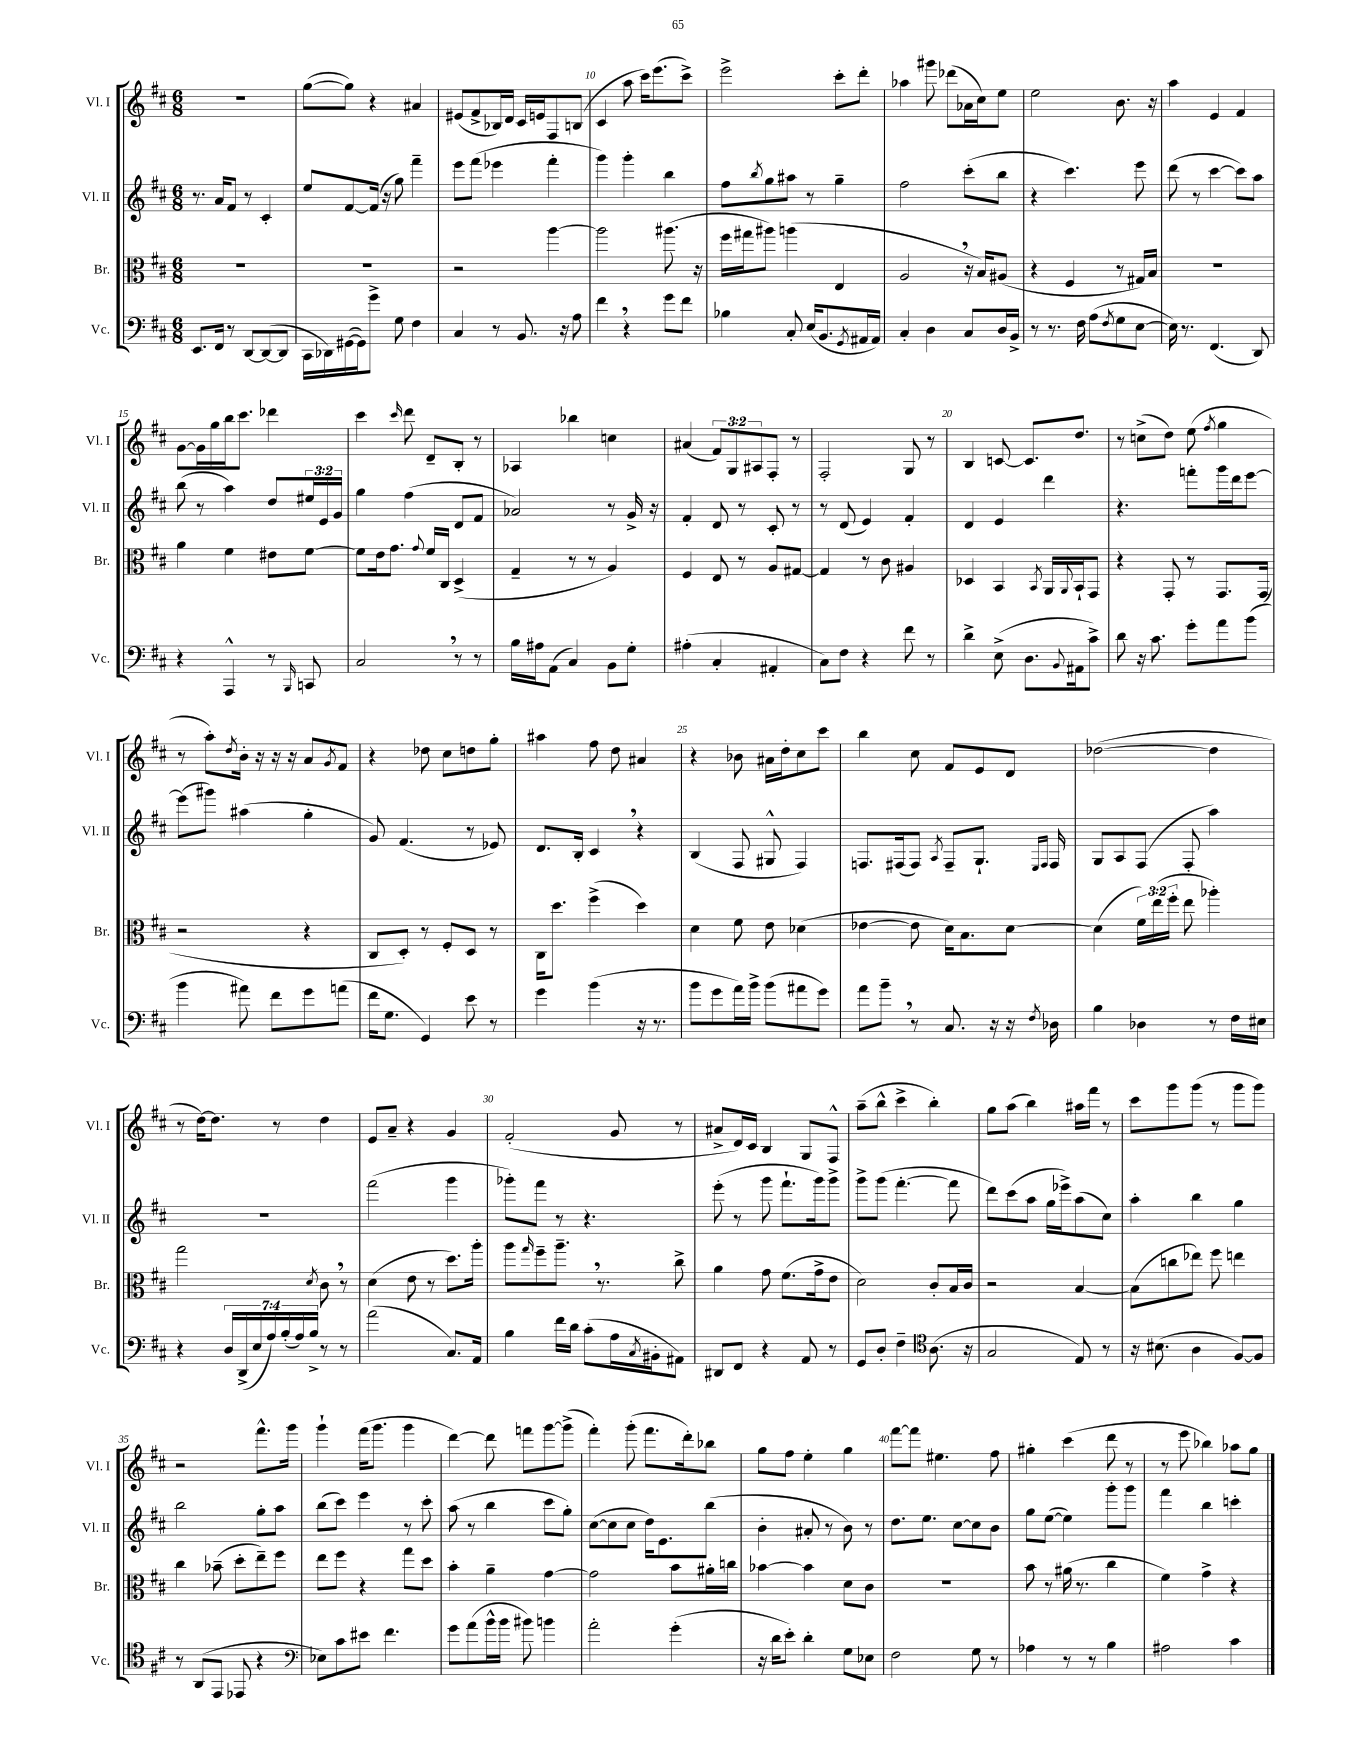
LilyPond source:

<<
\new StaffGroup <<
\new Staff = "s0" \with { instrumentName = "Vl. I" shortInstrumentName = "Vl. I" } {
    \clef treble \key d \major \numericTimeSignature \time 6/8 \override Staff.TupletNumber.text = #tuplet-number::calc-fraction-text
    R2. |
    g''8~( g''8) r4 ais'4 |
    eis'8( fis'8-> bes16) d'16 cis'16 e'16 fis8 b8( |
    cis'4 a''8 cis'''16) e'''8.( cis'''8->) |
    e'''2-> cis'''8-. d'''8-. |
    aes''4 gis'''8 des'''8( aes'16 cis''16) e''8 |
    e''2 b'8. r16 |
    a''4 e'4 fis'4 |
    g'8~ g'16 g''16 b''16 cis'''8. des'''4 |
    cis'''4 \grace { cis'''16 } d'''8 d'8-- b8-. r8 |
    aes4 bes''4 c''4 |
    ais'4( \tuplet 3/2 { fis'8) g8 ais8 } fis8-. r8 |
    fis2-. g8 r8 |
    b4 c'8~ c'8. d''8. |
    r8 c''8->( d''8) e''8( \acciaccatura { fis''8 } g''4 |
    r8 a''8-.) \acciaccatura { d''8 } b'16-. r16 r16 r16 a'8 \acciaccatura { g'8 } fis'8 |
    r4 des''8 cis''8 d''8 g''8-. |
    ais''4 fis''8 d''8 ais'4 |
    r4 bes'8 ais'16 d''16-. cis''8 cis'''8 |
    b''4 cis''8 fis'8 e'8 d'8 |
    des''2~( des''4 |
    r8 d''16~) d''8. r8 d''4 |
    e'8 a'8-- r4 g'4 |
    fis'2-.( g'8 r8 |
    ais'8-> d'16) cis'16 b4 g8 fis8-^ |
    a''8--( b''8-^ cis'''4-> b''4-.) |
    g''8 a''8( b''4) ais''16 fis'''16 r8 |
    cis'''8 g'''8 g'''8( r8 g'''8 g'''8) |
    r2 fis'''8.-^ g'''16 |
    g'''4-! fis'''16( g'''8. g'''4 |
    d'''4~) d'''8 f'''8 g'''8~ g'''8->( |
    fis'''4-.) g'''8-.( fis'''8. d'''16-.) bes''8 |
    g''8 fis''8 e''4-. g''4 |
    fis'''8~ fis'''8 eis''4. fis''8 |
    gis''4-. cis'''4( d'''8 r8 |
    r8 e'''8 bes''4) aes''8 g''8 \bar "|." |
}
\new Staff = "s1" \with { instrumentName = "Vl. II" shortInstrumentName = "Vl. II" } {
    \clef treble \key d \major \numericTimeSignature \time 6/8 \override Staff.TupletNumber.text = #tuplet-number::calc-fraction-text
    r8. a'16 fis'8 r8 cis'4-. |
    e''8 fis'8~ fis'16( r16 g''8) fis'''4-- |
    e'''8 fis'''8( ees'''4 fis'''4-. |
    g'''4) g'''4-. b''4 |
    fis''8 \acciaccatura { b''8 } g''8 ais''8 r8 g''4-- |
    fis''2 cis'''8-.( b''8 |
    r4 cis'''4.) e'''8 |
    d'''8( r8 cis'''4~ cis'''8) a''8 |
    b''8( r8 a''4) d''8 \tuplet 3/2 { eis''16 e'16 g'16 } |
    g''4 fis''4( d'8 fis'8 |
    aes'2) r8 g'16-> r16 |
    fis'4-. d'8 r8 cis'8-. r8 |
    r8 d'8( e'4) fis'4-. |
    d'4 e'4 d'''4 |
    r4. f'''8-. g'''16 d'''16 e'''8~ |
    e'''8( gis'''8) ais''4( g''4-. |
    g'8) fis'4.( r8 ees'8) |
    d'8. b16-. cis'4 \breathe r4 |
    b4( fis8 gis8-^ fis4) |
    f8. fis16( fis8) \acciaccatura { a8 } fis8-- g8.-! \grace { e16 fis16 } fis16 |
    g8 a8 fis8( fis8-. a''4) |
    R2. |
    fis'''2( g'''4 |
    ges'''8-.) fis'''8 r8 r4. |
    e'''8-.( r8 g'''8 fis'''8.-! g'''16) g'''8-> |
    g'''8-> g'''8( fis'''4.~-. fis'''8 |
    d'''8) cis'''8( a''8 g''16 ees'''16->) a''8( cis''8) |
    a''4-. b''4 g''4 |
    b''2 g''8-. a''8 |
    b''8( cis'''8) e'''4 r8 cis'''8-. |
    a''8( r8 b''4 cis'''8 g''8-.) |
    cis''8~( cis''8 cis''8 d''16) e'8. b''8( |
    b'4-. ais'8-. r8 b'8) r8 |
    d''8. e''8. cis''8~ cis''8 b'8 |
    g''8 e''8~( e''4) g'''8-. g'''8 |
    fis'''4 b''4 c'''4-. \bar "|." |
}
\new Staff = "s2" \with { instrumentName = "Br." shortInstrumentName = "Br." } {
    \clef alto \key d \major \numericTimeSignature \time 6/8 \override Staff.TupletNumber.text = #tuplet-number::calc-fraction-text
    R2. |
    R2. |
    r2 a''4~ |
    a''2 ais''8.( r16 |
    fis''16 gis''16 ais''8) a''4( e4 |
    a2 \breathe r16 b16) ais8( |
    r4 fis4 r8 gis16) b16 |
    R2. |
    a'4 fis'4 eis'8 fis'8~ |
    fis'8 e'16 g'8. \appoggiatura { g'8 } fis'16 cis16 d4->( |
    g4-- r8 r8 a4) |
    fis4 e8 r8 a8 gis8~ |
    gis4 r8 cis'8 ais4 |
    des4 b,4 \acciaccatura { b,8 } a,16 \appoggiatura { a,8 } b,16-! g,8 |
    r4 g,8-. r8 g,8. g,16( |
    r2 r4 |
    cis8 d8-.) r8 fis8-. d8 r8 |
    cis16 d''8. fis''4->( d''4) |
    d'4 fis'8 e'8 des'4( |
    ees'4~ ees'8 d'16) b8. d'8~ |
    d'4( \tuplet 3/2 { fis'16) e''16( fis''16-. } e''8 aes''4-.) |
    g''2 \acciaccatura { d'8 } cis'8 \breathe r8 |
    d'4( e'8 r8 d''8.) a''16-. |
    a''8 \grace { g''16 } fis''8-- a''8.-- \breathe r8. cis''8-> |
    a'4 g'8 fis'8.( g'16-> e'8 |
    d'2) cis'8-. b16 cis'16 |
    r2 b4~ |
    b8( c''8 ees''8) fis''8 e''4 |
    cis''4 bes'8--( d''8-. e''8--) fis''8 |
    e''8 fis''8 r4 g''8 d''8 |
    b'4-. a'4-- g'4~ |
    g'2 b'8 ais'16-. c''16 |
    bes'4~ bes'4 d'8 cis'8 |
    R2. |
    b'8 r8 ais'16( r8. cis''4 |
    fis'4) g'4-> r4 \bar "|." |
}
\new Staff = "s3" \with { instrumentName = "Vc." shortInstrumentName = "Vc." } {
    \clef bass \key d \major \numericTimeSignature \time 6/8 \override Staff.TupletNumber.text = #tuplet-number::calc-fraction-text
    e,8. fis,16 r8 d,8~ d,8~( d,8 |
    cis,16 des,16) gis,16~( gis,16) g'8-> g8 fis4 |
    cis4 r8 b,8. r16 a8 |
    fis'4 \breathe r4 g'8 fis'8 |
    bes4 cis8-. e16( b,8. \acciaccatura { g,8 } ais,16 ais,16) |
    cis4-. d4 cis8 d16 b,16-> |
    r8 r8. fis16 a8( \acciaccatura { fis8 } g8 e8~ |
    e16) r8. fis,4.( d,8) |
    r4 a,,4-^ r8 \grace { b,,16 } c,8 |
    cis2 \breathe r8 r8 |
    b16 ais16 a,8( cis4) b,8 g8-. |
    ais4-.( cis4-. ais,4-. |
    cis8) fis8 r4 fis'8 r8 |
    d'4-> e8->( d8. \appoggiatura { b,8 } ais,16 cis'8->) |
    d'8 r16 cis'8. g'8-. a'8 b'8( |
    b'4 ais'8) fis'8 g'8 a'8( |
    fis'16 g8. g,4) e'8 r8 |
    g'4 b'4( r16 r8. |
    b'8 g'8 a'16) b'16-> b'8( ais'8 g'8) |
    a'8 b'8-- \breathe r8 cis8. r16 r16 \acciaccatura { fis8 } des16 |
    b4 des4 r8 fis16 eis16 |
    r4 \tuplet 7/4 { d16 d,16->( e16 a16) b16-.( a16) b16-> } r8 r8 |
    a'2( cis8.) a,16 |
    b4 fis'16 d'16 cis'8-.( a16 \acciaccatura { cis8 } bis,16-. ais,8) |
    dis,8 fis,8 r4 a,8 r8 |
    g,8 d8-. fis4-- \clef tenor a8.( r16 |
    g2 e8) r8 |
    r16 bis8.( a4 fis8~) fis8 |
    r8 a,8( e,8 ees,8 r4 |
    \clef bass ees8) cis'8 eis'8 fis'4. |
    g'8 a'8( b'16-^ b'16 bis'8) b'4 |
    a'2-. g'4-.( |
    r16 d'16 e'8-.) d'4-. g8 ees8 |
    fis2 g8 r8 |
    aes4 r8 r8 b4 |
    ais2 cis'4 \bar "|." |
}
>>
>>
\layout { \context { \Score currentBarNumber = #7 \override BarNumber.break-visibility = ##(#f #t #t) barNumberVisibility = #(every-nth-bar-number-visible 5) } }
